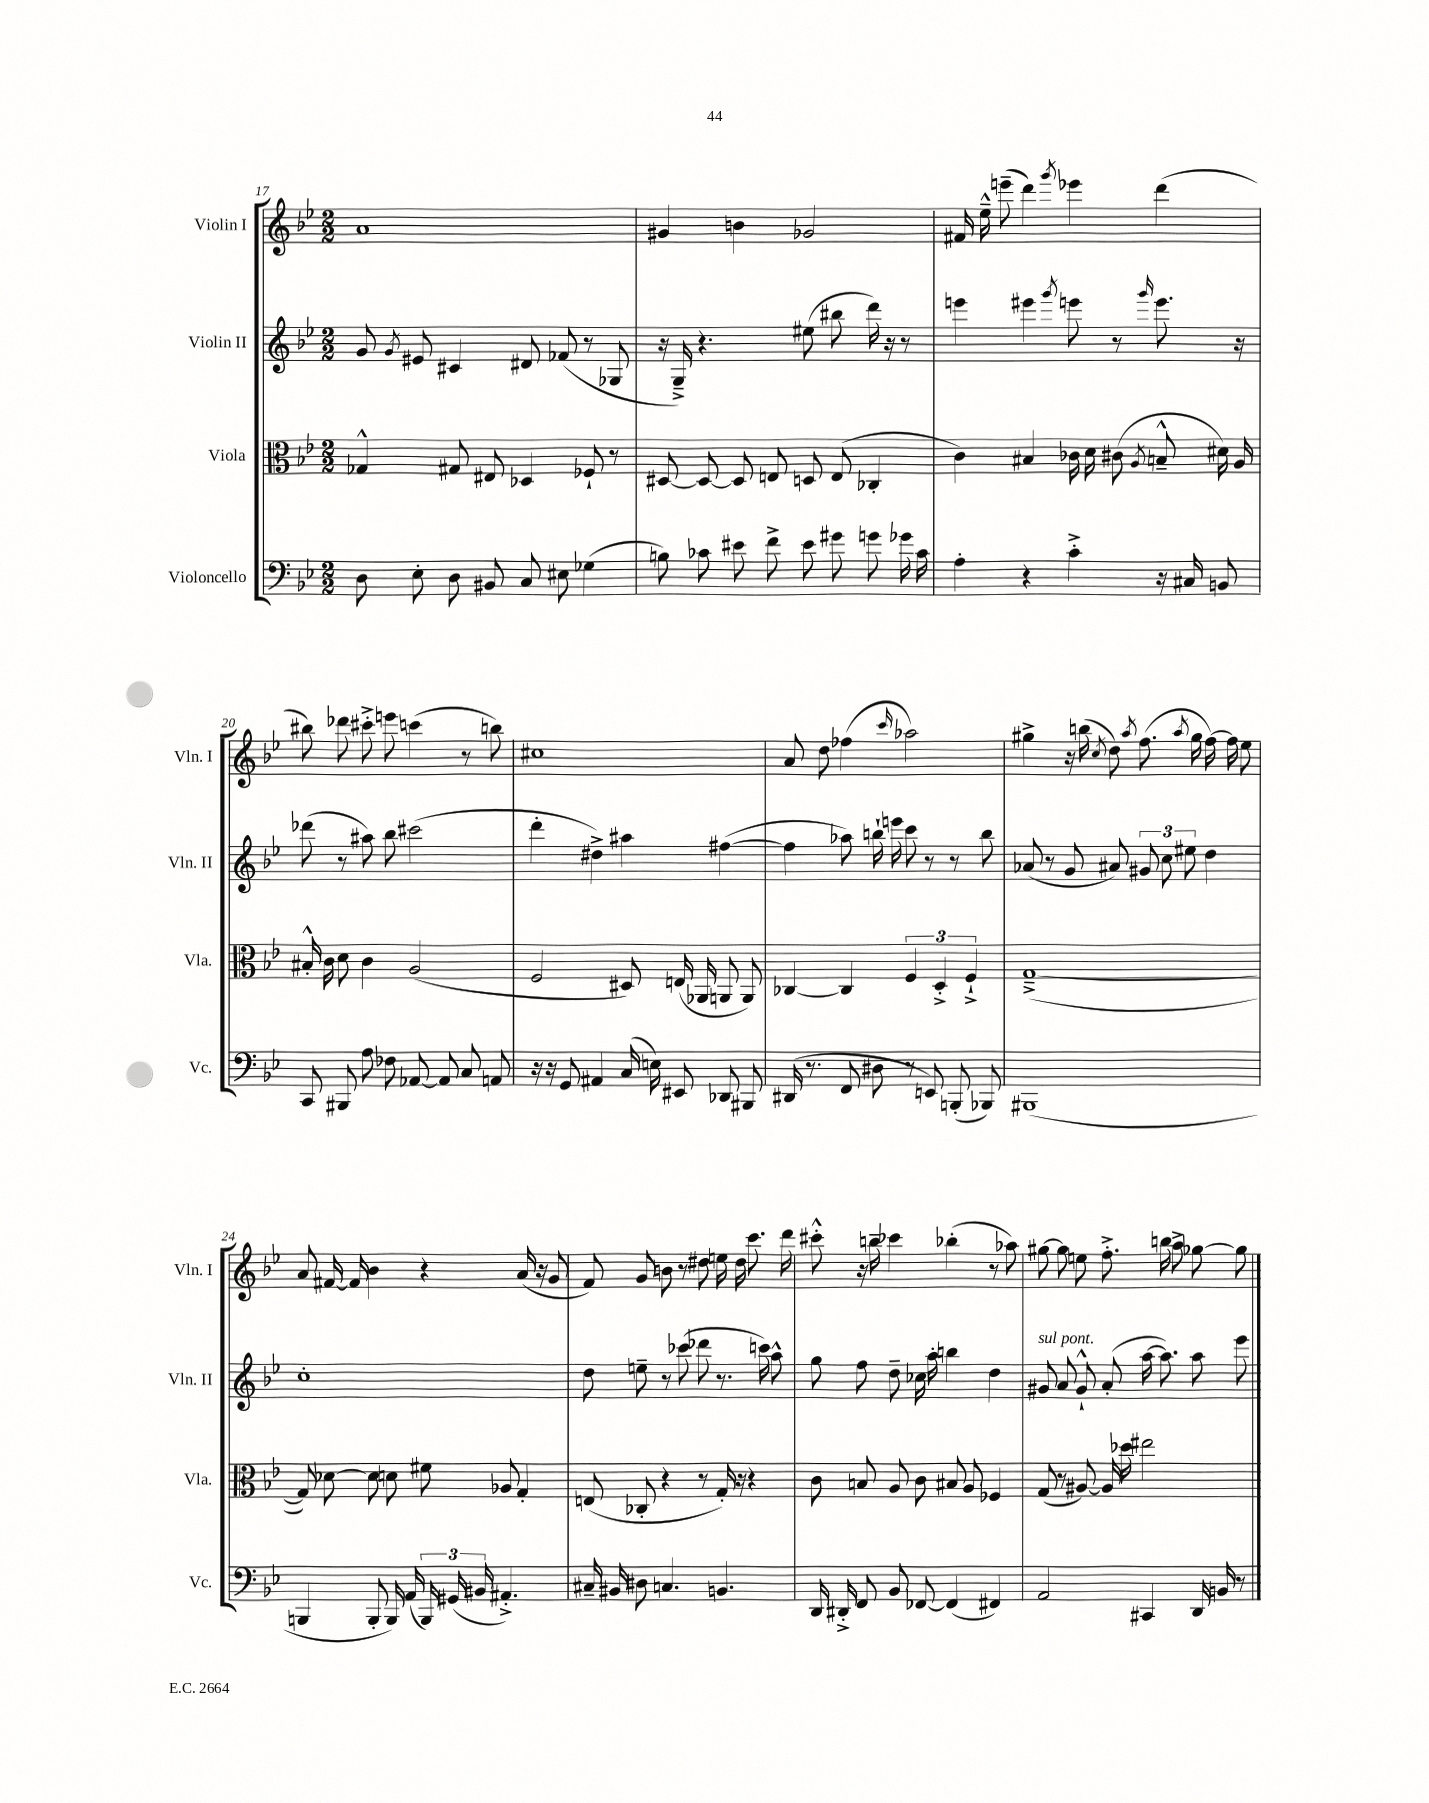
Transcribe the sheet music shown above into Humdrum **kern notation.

**kern	**kern	**kern	**kern
*staff4	*staff3	*staff2	*staff1
*clefF4	*clefC3	*clefG2	*clefG2
*k[b-e-]	*k[b-e-]	*k[b-e-]	*k[b-e-]
*M2/2	*M2/2	*M2/2	*M2/2
8D\	4G-^^/	8g/	1a
.	.	8qg/	.
8E-'\	.	8e#/	.
8D\	8G#/	4c#/	.
8BB#/	8E#/	.	.
8C/	4D-/	8d#/	.
8E#\	.	(8f-/	.
(4G-\	8F-`/	8r	.
.	8r	8G-/	.
=	=	=	=
8B\)	[8D#/	16r	4g#/
.	.	16G~^/)	.
8c-\	8D#/_	4.r	.
8e#\	8D#/]	.	4b\
8f^\	8E/	.	.
8e#\	8D/	(8ee#\	2g-/
8g#\	(8E/	8bb#\	.
8g\	4C-'/	16ddd\)	.
.	.	16r	.
16g-\	.	8r	.
16c-\	.	.	.
=	=	=	=
4A'\	4c\)	4eee\	16f#/
.	.	.	16ee-~^^\
.	.	.	(8eee~\
4r	4B#/	4eee#\	4ddd\)
.	.	8qggg/	8qggg/
4c'^\	16c-\	8eee\	4eee-\
.	16d\	.	.
.	(8c#\	8r	.
.	8qA/	16qqggg/	.
16r	8B~^^/	8.eee\	(4ddd\
16C#/	.	.	.
8BB/	16d#\)	.	.
.	16A/	16r	.
=	=	=	=
8CC/	16B#'^^/	(8ddd-\	8bb#\)
.	16c\	.	.
8BBB#/	8d\	8r	8ddd-\
8A\	4c\	8aa#\)	8ccc#'^\
8F-\	.	8bb-\	8eee\
[8AA-/	(2A/	(2ccc#\	(4ccc\
8AA-/]	.	.	.
8C/	.	.	8r
8AA/	.	.	8bb\)
=	=	=	=
16r	2F/	4ddd'\	1cc#
16r	.	.	.
8GG/	.	.	.
4AA#/	.	4dd#^\)	.
(16C/	8D#/)	4aa#\	.
16E\)	.	.	.
8EE#/	(16E/	.	.
.	16AA-/	.	.
8DD-/	8AA/	([4ff#\	.
8BBB#/	8AA/)	.	.
=	=	=	=
(16DD#/	[4C-/	4ff#\]	8a/
8.r	.	.	.
.	.	.	8dd\
8FF/	4C-/]	8aa-\)	(4ff-\
8D#\	.	16bb`\	.
.	.	16eee\	.
.	.	.	16qqccc/
8r	6F/	8ccc\	2aa-\)
8EE/)	.	8r	.
.	6D'^/	.	.
(8BBB'/	.	8r	.
.	6F`^/	.	.
8BBB-/)	.	8bb\	.
=	=	=	=
(1BBB#	([1G~^	(8a-/	4gg#^\
.	.	8r	.
.	.	8g/	16r
.	.	.	(16bb\
.	.	.	8qcc/
.	.	8a#/)	8dd\)
.	.	.	8qaa/
.	.	12g#/	(8.ff\
.	.	12cc\	.
.	.	12ee#\	.
.	.	.	8qaa/
.	.	.	16gg#\
.	.	4dd\	[16ff\)
.	.	.	16ff\]
.	.	.	8ee-\
=	=	=	=
4BBB/	8G/])	1cc'	8a/
.	[8d-\	.	[16f#/
.	.	.	16f#/]
8BBB'/	8d-\]	.	4b-\
16BBB/)	8d\	.	.
(16AA/	.	.	.
24BBB/)	8f#\	.	4r
(24GG#/	.	.	.
24BB#/	.	.	.
4.AA#'^/)	8A-/	.	.
.	4G'/	.	(16a/
.	.	.	16r
.	.	.	8g/
=	=	=	=
16C#~/	(8E/	8dd\	8f/)
16BB#/	.	.	.
8D#\	8C-'/	8ee~\	8g/
4.C/	4r	8r	8b\
.	.	(8ccc-\	8r
.	8r	8ddd-\	8dd#\
4.BB/	16G'/)	8.r	16ee\
.	16r	.	16dd#\
.	4r	.	8.ccc\
.	.	16ccc\)	.
.	.	8aa^^\	.
.	.	.	16ddd\
=	=	=	=
16DD/	8c\	8gg\	8ccc#'^^\
16DD#'^/	.	.	.
8FF/	8B/	8ff\	16r
.	.	.	16bb~\
8BB-/	8A/	8dd~\	4ccc-\
[8FF-/	8c\	16cc-\	.
.	.	16aa'\	.
(4FF-/]	8B#/	4bb\	(4bb-'\
.	8A/	.	.
4FF#/)	4F-/	4dd\	8r
.	.	.	8aa-\)
=	=	=	=
2AA/	(8G/	8g#/	[8gg#\
.	8r	8a/	8gg#\]
.	[8A#/)	8g#`^^/	8ee\
.	16A#/]	(8a'/	8.ff'^\
.	16dd-\	.	.
4CC#/	2ee#\	[16aa\	.
.	.	8.aa\])	16bb\
.	.	.	8aa^\
16DD/	.	8aa\	[8gg-\
16BB/	.	.	.
8r	.	8eee-\	8gg-\]
==	==	==	==
*-	*-	*-	*-
